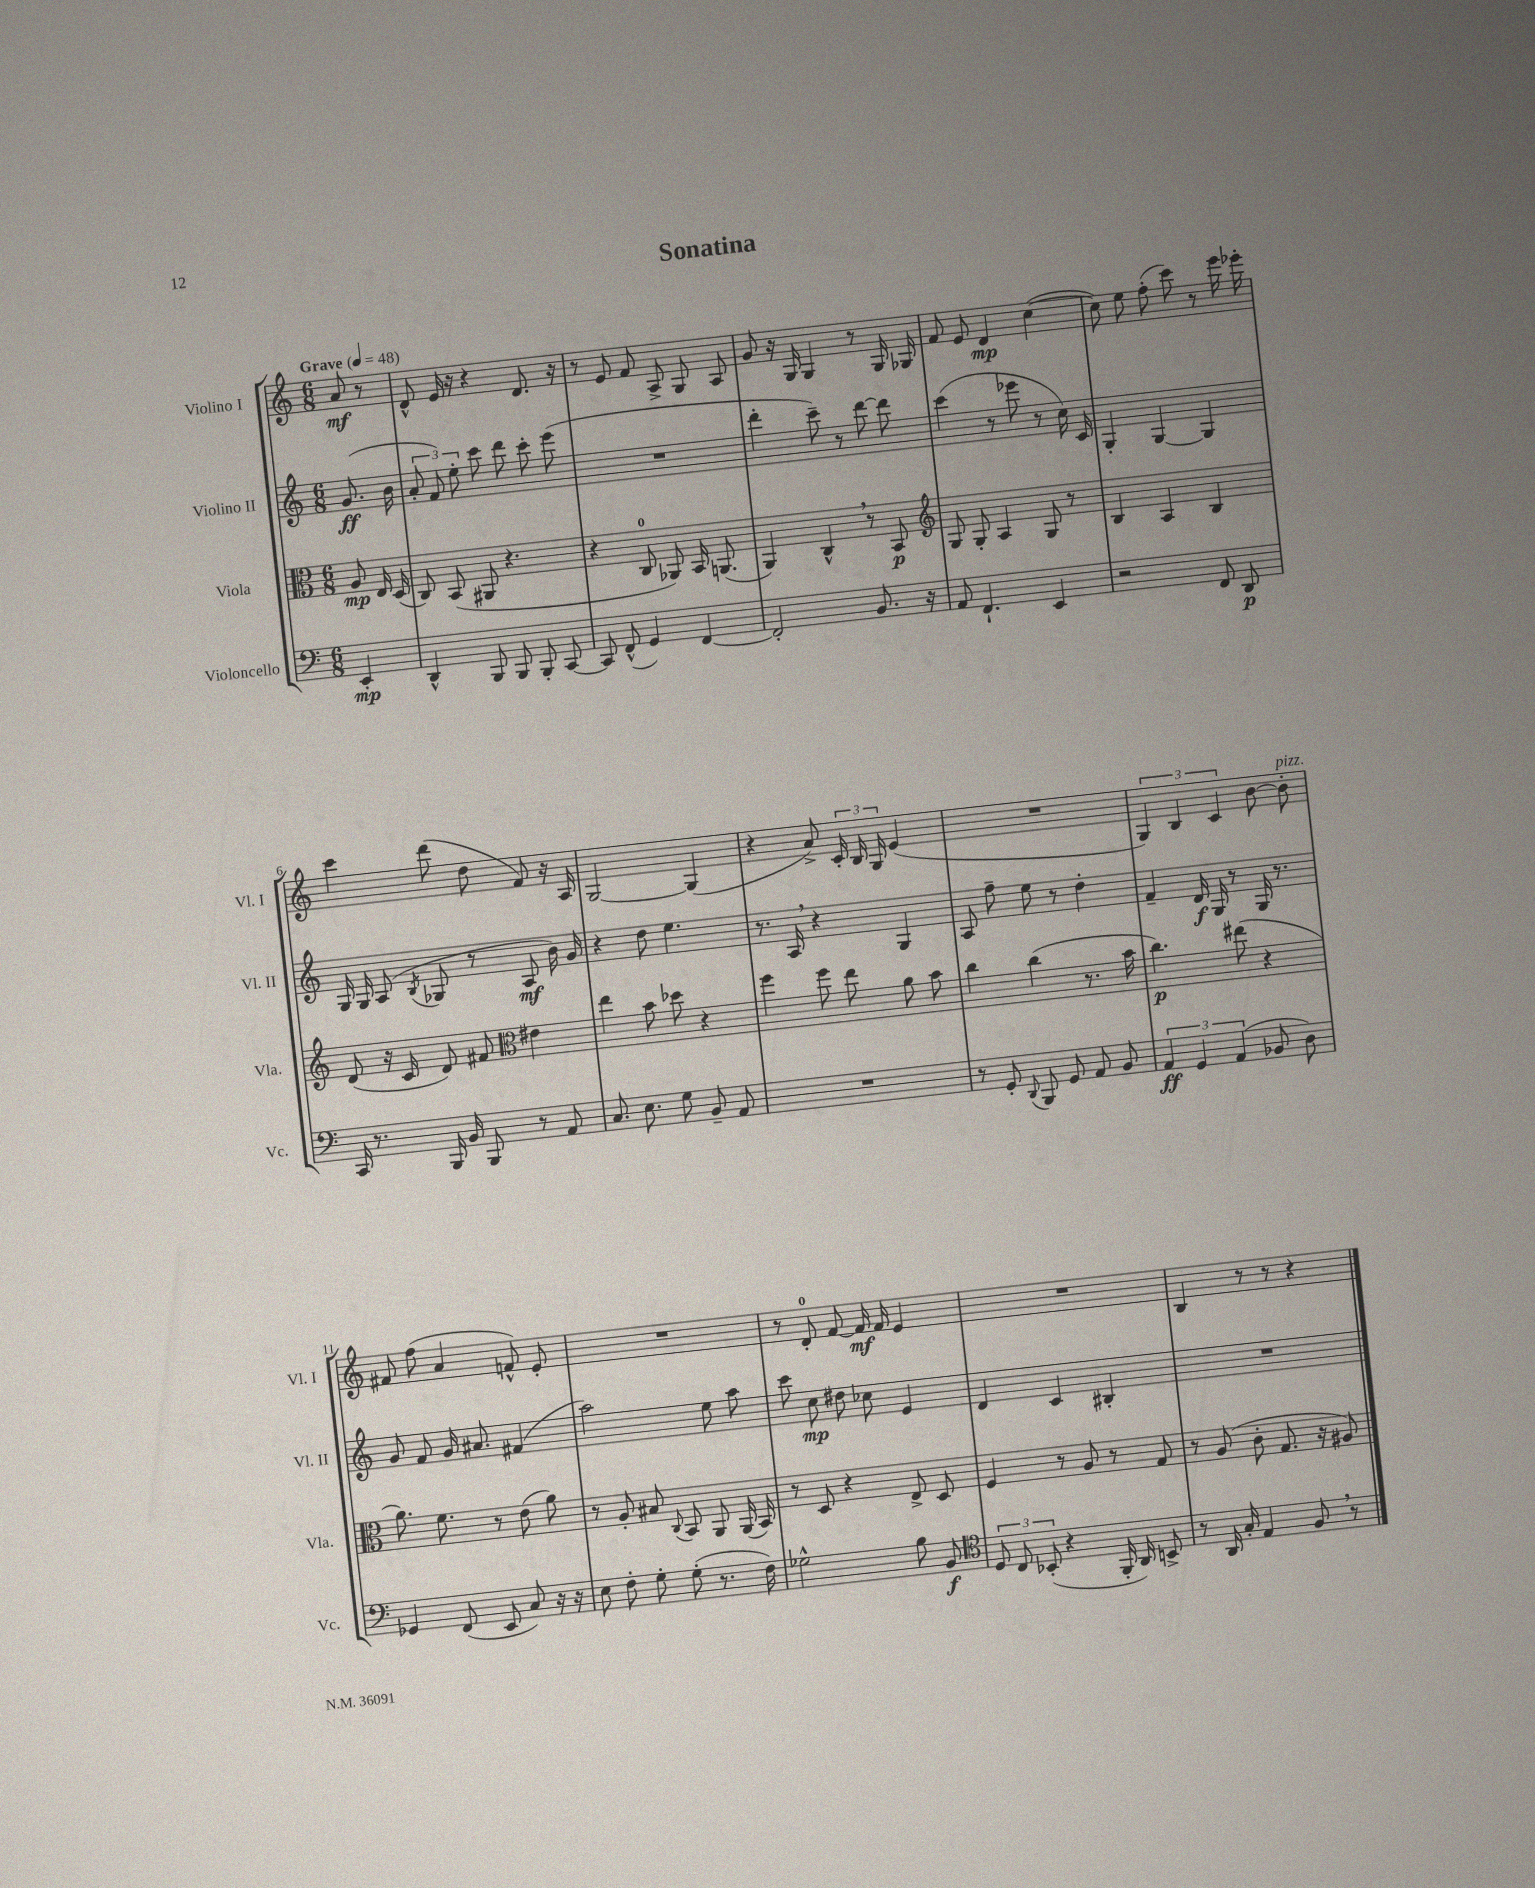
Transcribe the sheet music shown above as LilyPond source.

\header { title = "Sonatina" }
<<
\new StaffGroup <<
\new Staff = "s0" \with { instrumentName = "Violino I" shortInstrumentName = "Vl. I" } {
    \clef treble \key c \major \numericTimeSignature \time 6/8 \partial 4 \tempo "Grave" 4 = 48
    \autoBeamOff a'8\mf r8 |
    d'8-^ e'16 r16 r4 d'8. r16 |
    r8 e'8 f'8 a8-> g8 a8 |
    g'8 r16 g16 g4 r8 g16 ges16 |
    f'8 e'8 d'4\mp c''4~( |
    c''8) e''8 f''8-.( c'''8) r8 e'''16 ees'''16-. |
    c'''4 d'''8( d''8 f'8) r16 a16 |
    g2~ g4( |
    r4 a'8->) \tuplet 3/2 { c'16-. b16 g16 } e'4( |
    R2. |
    \tuplet 3/2 { g4) b4 c'4 } b'8~ b'8-.^\markup { \italic "pizz." } |
    fis'8 f''8( a'4 f'8-^) e'8-. |
    R2. |
    r8 d'8-0-. f'8~ f'16\mf f'16 e'4 |
    R2. |
    b4 r8 r8 r4 \bar "|." |
}
\new Staff = "s1" \with { instrumentName = "Violino II" shortInstrumentName = "Vl. II" } {
    \clef treble \key c \major \numericTimeSignature \time 6/8 \partial 4
    \autoBeamOff g'8.\ff( b'16 |
    \tuplet 3/2 { a'8-. f'8) e''8-. } c'''8 d'''8 c'''8-. e'''8( |
    R2. |
    d'''4-. c'''8--) r8 d'''8~ d'''8 |
    c'''4( r8 ees'''8 r8 c''16) c'16 |
    g4-. g4~ g4 |
    g16 g16 a8( \acciaccatura { b8 } ges8 r8 a8\mf b'16) g'16 |
    r4 d''8 e''4. |
    r8. a16 \breathe r4 g4 |
    a8 f''8-- e''8 r8 d''4-. |
    f'4-- d'16\f g16 r8 g16 r8. |
    g'8 f'8 g'16 ais'8. fis'4( |
    a''2) e''8 a''8 |
    c'''8 c''8\mp dis''8 ces''8 e'4 |
    d'4 c'4 bis4-. |
    R2. \bar "|." |
}
\new Staff = "s2" \with { instrumentName = "Viola" shortInstrumentName = "Vla." } {
    \clef alto \key c \major \numericTimeSignature \time 6/8 \partial 4
    \autoBeamOff a8\mp e16 d16( |
    c8) b,8( ais,8 r4. |
    r4 c8-0 aes,8) b,16 a,8.( |
    a,4) c4-^ \breathe r8 b,8\p |
    \clef treble g8 g8-. a4 g8 r8 |
    b4 a4 b4 |
    d'8( r16 c'16 d'8) fis'8 \clef alto eis'4 |
    e''4 b'8 des''8 r4 |
    f''4 f''8 e''8 a'8 b'8 |
    c''4 c''4( r8. b'16 |
    c''4.\p) eis''8( r4 |
    a'8.) f'8. r8 e'8( a'8) |
    r8 a8-. bis8 \appoggiatura { c8 } b,8 a,8 a,16( b,16) |
    r8 d8 r4 e8-> d8 |
    f4 r8 a8 r8 g8 |
    r8 a8( c'8-. g8. r16 ais8) \bar "|." |
}
\new Staff = "s3" \with { instrumentName = "Violoncello" shortInstrumentName = "Vc." } {
    \clef bass \key c \major \numericTimeSignature \time 6/8 \partial 4
    \autoBeamOff e,4-.\mp |
    d,4-^ b,,8 b,,8 b,,8-. c,8~ |
    c,8 f,8-^( g,4) f,4~ |
    f,2-. b,8. r16 |
    a,8 f,4.-! e,4 |
    r2 f,8 d,8\p |
    c,16 r8. b,,16 b,16 b,,8 r8 a,8 |
    c8. e8. g8 b,8-- a,8 |
    R2. |
    r8 g,8-. \appoggiatura { d,8 } b,,8 g,8 a,8 b,8 |
    \tuplet 3/2 { a,4\ff g,4 a,4( } bes,8 d8) |
    ges,4 f,8( e,8 c8) r16 r16 |
    e8 f8-. g8-. g8-.( r8. f16) |
    ges2-^ b8 b,8\f |
    \clef tenor \tuplet 3/2 { d8 c8 bes,8-.( } r4 f,16-. a,16) b,8-> |
    r8 a,16 g16-. e4 f8 \breathe r8 \bar "|." |
}
>>
>>
